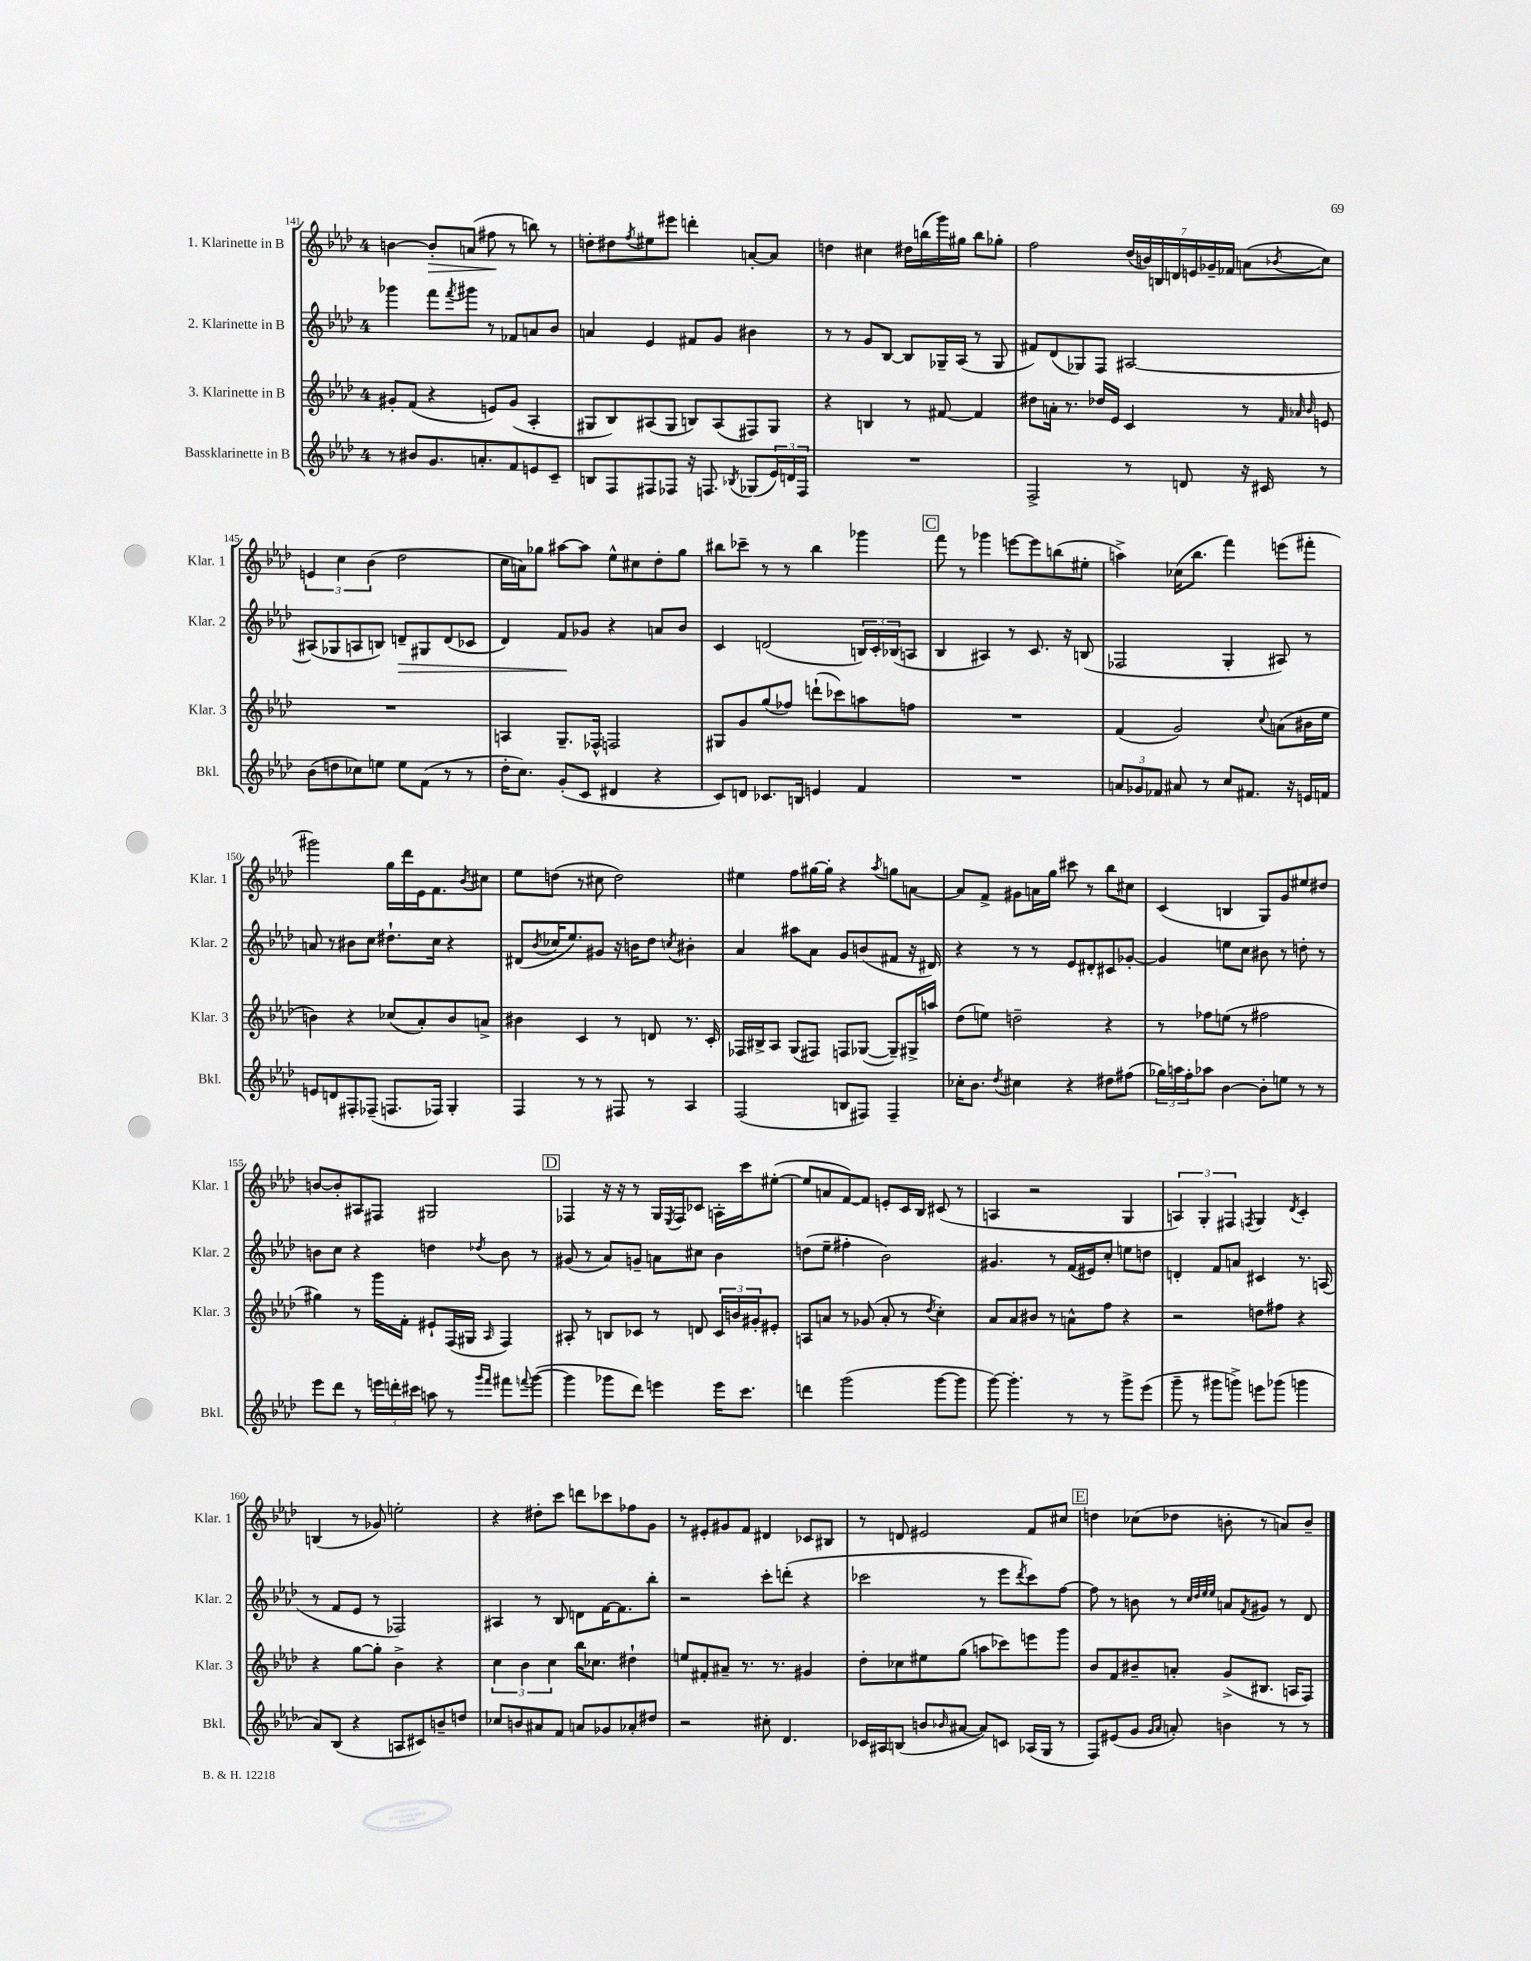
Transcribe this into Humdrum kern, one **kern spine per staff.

**kern	**kern	**kern	**dynam	**kern	**dynam
*part4	*part3	*part2	*part2	*part1	*part1
*staff4	*staff3	*staff2	*staff2	*staff1	*staff1
*I"Bassklarinette in B	*I"3. Klarinette in B	*I"2. Klarinette in B	*	*I"1. Klarinette in B	*
*I'Bkl.	*I'Klar. 3	*I'Klar. 2	*	*I'Klar. 1	*
*clefG2	*clefG2	*clefG2	*	*clefG2	*
*k[b-e-a-d-]	*k[b-e-a-d-]	*k[b-e-a-d-]	*	*k[b-e-a-d-]	*
*M4/4	*M4/4	*M4/4	*	*M4/4	*
=141	=141	=141	=141	=141	=141
8r	8g#X'/L	4ggg-X\	.	[4bn\	.
8b#X/L	(8f/J	.	.	.	.
!	!	!	!	!	!LO:HP:b
8.g/	4r	8fff\L	.	8b'/L]	>
.	.	8qfff/	.	.	.
.	.	8ggg#X\J	.	(8an/J	.
8.an'/	.	.	.	.	.
.	8en/L)	8r	.	8ff#X\	.
8f/	(8g#/J	8f-X/L	.	8r	]
8en/	4A-'/	8an/	.	8bbn\)	.
8c~/J	.	8b-/J	.	8r	.
=142	=142	=142	=142	=142	=142
8Bn/L	8G#X/L	4an/	.	8ddn'\L	.
8F/	8B-/)	.	.	8dd#X\	.
.	.	.	.	8qff/	.
8F#X/	(8A#X/	4e-/	.	8ee#X\	.
8F-X/J	8G#/J	.	.	8eee#X\J	.
16r	8Bn/L)	8f#X/L	.	4dddn'\	.
8.Fn/	.	.	.	.	.
.	(8A#/	8g/J	.	.	.
8qB-X/	.	.	.	.	.
(8G-X/L	8F#X/)	4b#X\	.	[8an'/L	.
24e-/L)	8G#/J	.	.	8a/J]	.
24dn/	.	.	.	.	.
24F/JJ	.	.	.	.	.
=143	=143	=143	=143	=143	=143
1r	4r	8r	.	4ddn\	.
.	.	8r	.	.	.
.	4Bn/	8g/L	.	4cc#X\	.
.	.	[8B-/J	.	.	.
.	8r	8B-/L]	.	16dd#X\LL	.
.	.	.	.	(16bbn\	.
.	[8f#X/	16G-X~/L	.	16ggg\)	.
.	.	(16A-/JJ	.	16gg#X\JJ	.
.	4f#/]	8r	.	8bb\L	.
.	.	8G-/	.	8gg-X'\J	.
=144	=144	=144	=144	=144	=144
2F^/	8dd#X\L	8f#X/L)	.	2ff\	.
.	16an'\Jk	(8d-/	.	.	.
.	8.r	.	.	.	.
.	.	8G-X/)	.	.	.
.	16dd-X/LL	8F/J	.	.	.
.	16e-/JJ	.	.	.	.
8r	4c/	[2A#X/	.	(28dd-/LL	.
.	.	.	.	28bn/)	.
.	.	.	.	28Bn/	.
.	.	.	.	28dn/	.
8dn/	.	.	.	.	.
.	.	.	.	28en/	.
.	.	.	.	28g-X~/	.
.	.	.	.	28f-X/JJ	.
16r	8r	.	.	(8an\L	.
16c#X/	.	.	.	.	.
.	32qqf/	.	.	.	.
.	32qqa-X/	.	.	.	.
.	32qqb-/	.	.	8qb-X/	.
8r	8en/	.	.	8cc\J)	.
!!LO:LB:g=z
=145	=145	=145	=145	=145	=145
(8b-\L	1r	(8A#X/L]	.	6en/	.
8ddn\	.	8G-X/	.	.	.
.	.	.	.	6cc\	.
8cc-X\)	.	8An/	.	.	.
.	.	.	.	(6b-\	.
8een\J	.	8Bn/J)	.	.	.
!	!	!	!LO:HP:b	!	!
8ee\L	.	8dn~/L	>	2dd-\	.
(8f\J	.	8G#X/	.	.	.
8r	.	(8d/	.	.	.
8r	.	8c-X/J	.	.	.
=146	=146	=146	=146	=146	=146
16dd-'\KL	4An/	4d-/)	.	16cc\LL	.
8.cc\J)	.	.	.	16an\J)	.
.	.	.	.	8gg-X\J	.
(8g'/L	8.G~/L	8f/L	.	[8aa#X\L	.
8c/J	.	8g-X/J	]	8aa#\J]	.
.	16F-X^^/Jk	.	.	.	.
4d#X/	2Fn/	4r	.	8ee-^^\L	.
.	.	.	.	8cc#X\	.
4r	.	8an/L	.	8dd-'\	.
.	.	8b-/J	.	8gg-\J	.
=147	=147	=147	=147	=147	=147
8c/L)	8G#X/L	4c/	.	8bb#X\L	.
8dn/J	8g/	.	.	8ccc-X~\J	.
8.c-X/L	(8gg/	(2dn/	.	8r	.
.	8ff-X/J)	.	.	8r	.
16Bn/Jk	.	.	.	.	.
4en/	(8dddn`\L	.	.	4bb#\	.
.	8ccc-X\)	.	.	.	.
4f/	8aan\	24Bn/LL)	.	4ggg-X\	.
.	.	24c'/	.	.	.
.	.	(24B-X/J	.	.	.
.	8ffn\J	8An/J	.	.	.
!!LO:REH:place=s1:t=C
=148	=148	=148	=148	=148	=148
1r	1r	4B-/	.	8fff\	.
.	.	.	.	8r	.
.	.	4A#X/)	.	4ggg-X\	.
.	.	8r	.	[8eeen\L	.
.	.	8.c/	.	8eee\]	.
.	.	.	.	(8bbn\	.
.	.	16r	.	.	.
.	.	(8Bn/	.	8ee#X'\J	.
=149	=149	=149	=149	=149	=149
12an/L	(4f/	2F-X/	.	4aan^\)	.
12g-X/	.	.	.	.	.
12f-X/J	.	.	.	.	.
8a#X/	2g/)	.	.	(16cc-X\KL	.
.	.	.	.	8.bb-\J	.
8r	.	.	.	.	.
8cc/L	.	4G'/	.	4fff\)	.
8.f#X/J	.	.	.	.	.
.	8qqcc/	.	.	.	.
.	(8an\L	8A#X/)	.	(8eeen\L	.
16r	.	.	.	.	.
16en/LL	16b#X\L	8r	.	8fff#X'\J	.
16fn/JJ	16ee-\JJ	.	.	.	.
!!LO:LB:g=z
=150	=150	=150	=150	=150	=150
8en/L	4bn\)	8an/	.	2ggg#X\)	.
8dn/	.	8r	.	.	.
8F#X'/	4r	8b#X\L	.	.	.
(8F-X~/J	.	8cc\J	.	.	.
8.Fn/L	(8cc-X/L	8.dd#X`\L	.	16gg\LL	.
.	.	.	.	16ddd-\	.
.	8a-'/)	.	.	16e-\J	.
16F-X/Jk)	.	16cc\Jk	.	8.f\	.
4G'/	8b/	4r	.	.	.
.	.	.	.	8qb-/	.
.	8an^/J	.	.	8cc#X\J	.
=151	=151	=151	=151	=151	=151
4F/	4b#X\	(8d#X/L	.	8ee-\L	.
.	.	8qb-/	.	.	.
.	.	16cc-X/K	.	(8ddn\J	.
.	.	8.ee-/)	.	.	.
8r	4c/	.	.	8r	.
8r	.	8g#X/J	.	8cc#X\	.
8F#X/	8r	16r	.	2dd\)	.
.	.	16bn\KL	.	.	.
8r	8dn/	8dd-\J	.	.	.
.	.	8qccn/	.	.	.
4A-/	8.r	4b#X'\	.	.	.
.	16c'/	.	.	.	.
=152	=152	=152	=152	=152	=152
(2F/	16F-X/LL	4a-/	.	4ee#X\	.
.	16B#X^/J	.	.	.	.
.	8A-/J	.	.	.	.
.	(8G/L	8aa#X\L	.	8ff\L	.
.	8F#X/J)	8a-\J	.	[16gg#X\L	.
.	.	.	.	16gg#'\JJ]	.
8Bn/L	8Fn/L	8g/L	.	4r	.
8F#X/J)	([8G-X/J	(8bn/	.	.	.
.	.	.	.	8qaa-/	.
4F#~/	8G-~/L])	8f#X/J	.	8ggn\L	.
.	16G#X^/L	16r	.	[8an\J	.
.	16aan/JJ	16d#X/)	.	.	.
=153	=153	=153	=153	=153	=153
16cc-X'\KL	(8dd-\L	4r	.	8a/L]	.
8.b-\J	.	.	.	.	.
.	8een\J)	.	.	8f^/J	.
8qdd-/	.	.	.	.	.
4cc#X\	2ddn~\	8r	.	8g#X\L	.
.	.	8r	.	16an\L	.
.	.	.	.	16gg\JJ	.
4r	.	8e-/L	.	8ccc#X\	.
.	.	8d#X'/	.	8r	.
8dd#X\L	4r	8c#X/	.	8bb-\L	.
(8ff#X\J	.	[8g-X'/J	.	8cc#X\J	.
=154	=154	=154	=154	=154	=154
24gg-X\LL)	8r	4g-/]	.	(4c/	.
24aan\	.	.	.	.	.
24ff'\J	.	.	.	.	.
8aa-X\J	8ff-X\L	.	.	.	.
[4b-\	(8een\J	8een\L	.	4Bn/	.
.	8r	8cc\J	.	.	.
8b-'\L]	2ff#X\	8b#X\	.	8G/L)	.
8een\J	.	8r	.	8g/	.
8r	.	8ddn'\	.	8ee#X/	.
8r	.	8r	.	8dd#X/J	.
!!LO:LB:g=z
=155	=155	=155	=155	=155	=155
8eee-\L	4gg#X\)	8bn\L	.	[8bn/L	.
8ddd-\J	.	8cc\J	.	8b'/]	.
8r	8r	4r	.	8A#X/	.
24eeen\LL	16ggg\LL	.	.	8F#X/J	.
24dddn'\	.	.	.	.	.
.	16f'\JJ	.	.	.	.
24ccc#X\JJ	.	.	.	.	.
8aan\	8e#X`/L	4ddn\	.	2G#X/	.
8r	(16F/L	.	.	.	.
.	16G#X/JJ	.	.	.	.
16qqggg/LL	.	.	.	.	.
16qqfff/JJ	16qqA-/	8qdd-X/	.	.	.
8fff#X\L	4F/)	8b\	.	.	.
8qqfffn/	.	.	.	.	.
([8ggg\J	.	8r	.	.	.
!!LO:REH:place=s1:t=D
=156	=156	=156	=156	=156	=156
4ggg\]	8A#X'/	(8g#X/	.	4F-X/	.
.	8r	8r	.	.	.
8ggg-X\L	8Bn/L	8a-/L)	.	16r	.
.	.	.	.	16r	.
8ddd-\J)	8c-X/J	8gn~/J	.	8r	.
4eeen\	8r	8an\L	.	16G/LL	.
.	.	.	.	8qE-/	.
.	.	.	.	16F-/J	.
.	8dn/	8cc#X\J	.	8c-X/J	.
16eee\KL	24c-/LL	4b-\	.	16An'\LL	.
.	24bn/	.	.	.	.
8.ccc\J	.	.	.	16ccc\J	.
.	24g#X'/J	.	.	.	.
.	8e#X'/J	.	.	([8ee#X'\J	.
=157	=157	=157	=157	=157	=157
4dddn\	8An/L	(8ddn\L	.	8ee#/L]	.
.	8an/J	8ee-~\J	.	8an/	.
(2ggg\	8r	4ff#X'\	.	[8f/)	.
.	(8g-X/	.	.	8f/J]	.
.	8a'/	2b-\)	.	8en'/L	.
.	8r	.	.	16c/L	.
.	.	.	.	16B-/JJ	.
.	8qdd-/	.	.	.	.
[8ggg\L	4cc'\)	.	.	(8c#X/	.
8ggg\J]	.	.	.	8r	.
=158	=158	=158	=158	=158	=158
[8ggg\)	8a-/L	4.g#X/	.	4An/	.
4.ggg'\]	8a-/	.	.	.	.
.	8b#X/J	.	.	2r	.
.	8r	8r	.	.	.
8r	8an^^\L	(16f/LL	.	.	.
.	.	16e#X/J)	.	.	.
8r	8ff\J	8cc'/J	.	.	.
8ggg^\L	4r	8een\L	.	4G/	.
(8eee-\J	.	8ddn\J	.	.	.
=159	=159	=159	=159	=159	=159
8ggg~\	2r	4dn'/	.	6An/)	.
8r	.	.	.	.	.
.	.	.	.	6G'/	.
8ggg#X\L	.	8f/L	.	.	.
.	.	.	.	6F#X/	.
8gggn^\J)	.	8an/J	.	.	.
.	.	.	.	8qFn/	.
8eeen\L	8ddn\L	4c#X/	.	4G/	.
(8ggg-X\J	8ff#X\J	.	.	.	.
.	.	.	.	8qd-/	.
4gggn\	4r	8.r	.	4c'/	.
.	.	(16An/	.	.	.
!!LO:LB:g=z
=160	=160	=160	=160	=160	=160
8a-/L)	4r	8r	.	(4Bn/	.
(8B-/J	.	8f/L	.	.	.
4r	[8gg\L	8e-/J	.	8r	.
.	8gg'\J]	8r	.	8g-X/)	.
8An/L	4b-^\	2F-X/)	.	2een'\	.
8c#X/)	.	.	.	.	.
8bn~/	4r	.	.	.	.
8ddn/J	.	.	.	.	.
=161	=161	=161	=161	=161	=161
8cc-X/L	6cc\	4A#X/	.	4r	.
8bn/	.	.	.	.	.
.	6b-\	.	.	.	.
8a#X/	.	8r	.	8dd#X'\L	.
.	6cc\	.	.	.	.
8f/J	.	8B-/	.	8ccc\J	.
8an/L	16bb-\KL	8dn\L	.	8dddn\L	.
.	8.cc-X\J	.	.	.	.
8g-X/	.	[16f\K	.	8ccc-X\	.
.	.	8.f\]	.	.	.
8a-X'/	4dd#X`\	.	.	8ff-X\	.
8dd#X/J	.	8bb-'\J	.	8g\J	.
=162	=162	=162	=162	=162	=162
2r	8een/L	2r	.	8r	.
.	8f#X'/	.	.	8e#X'/L	.
.	8a#X~/J	.	.	8g#X/	.
.	8.r	.	.	8f/J	.
8cc#X'\	.	8ccc'\L	.	4d#X/	.
.	8.r	.	.	.	.
4.d-/	.	(8dddn'\J	.	.	.
.	4g#X/	4r	.	8c-X/L	.
.	.	.	.	8B#X/J	.
=163	=163	=163	=163	=163	=163
16c-X/LL	8dd-'\L	2ccc-X\	.	8r	.
16A#X/J	.	.	.	.	.
(8Bn/J	8cc-X\	.	.	8dn/	.
8bn/L	8ee#X\	.	.	2e#X/	.
16qqb-X/	.	.	.	.	.
[8a#X/J	(8gg\J	.	.	.	.
8a#/L])	8aan\L	8r	.	.	.
8cn/J	8ccc-X\)	8eee-\L	.	.	.
.	.	8qddd-/	.	.	.
(16A-X/LL	8eeen\	8ccc-\)	.	8f/L	.
16G/JJ	.	.	.	.	.
8r	8ggg\J	[8ff\J	.	8cc#X/J	.
!!LO:REH:place=s1:t=E
=164	=164	=164	=164	=164	=164
8F/L)	8b-/L	8ff\]	.	4ddn\	.
(8e#X/	8f/	8r	.	.	.
8g/J	8b#X~/	8bn\	.	(8cc-X\L	.
16qqg/LL	.	.	.	.	.
16qqa-/JJ	.	.	.	.	.
8an'/)	8an'/J	8r	.	8dd-X\J	.
.	.	32qqcc/LLL	.	.	.
.	.	32qqdd-/	.	.	.
.	.	32qqee-/	.	.	.
.	.	32qqee-/JJJ	.	.	.
4bn\	(8g^/L	8an/L	.	8bn'\	.
.	.	8qf/	.	.	.
.	8.B#X/J	8g#X/J	.	8r	.
8r	.	8r	.	8an/L)	.
.	16An/KL	.	.	.	.
8r	8F/J)	8d-/	.	8b~/J	.
==	==	==	==	==	==
*-	*-	*-	*-	*-	*-
